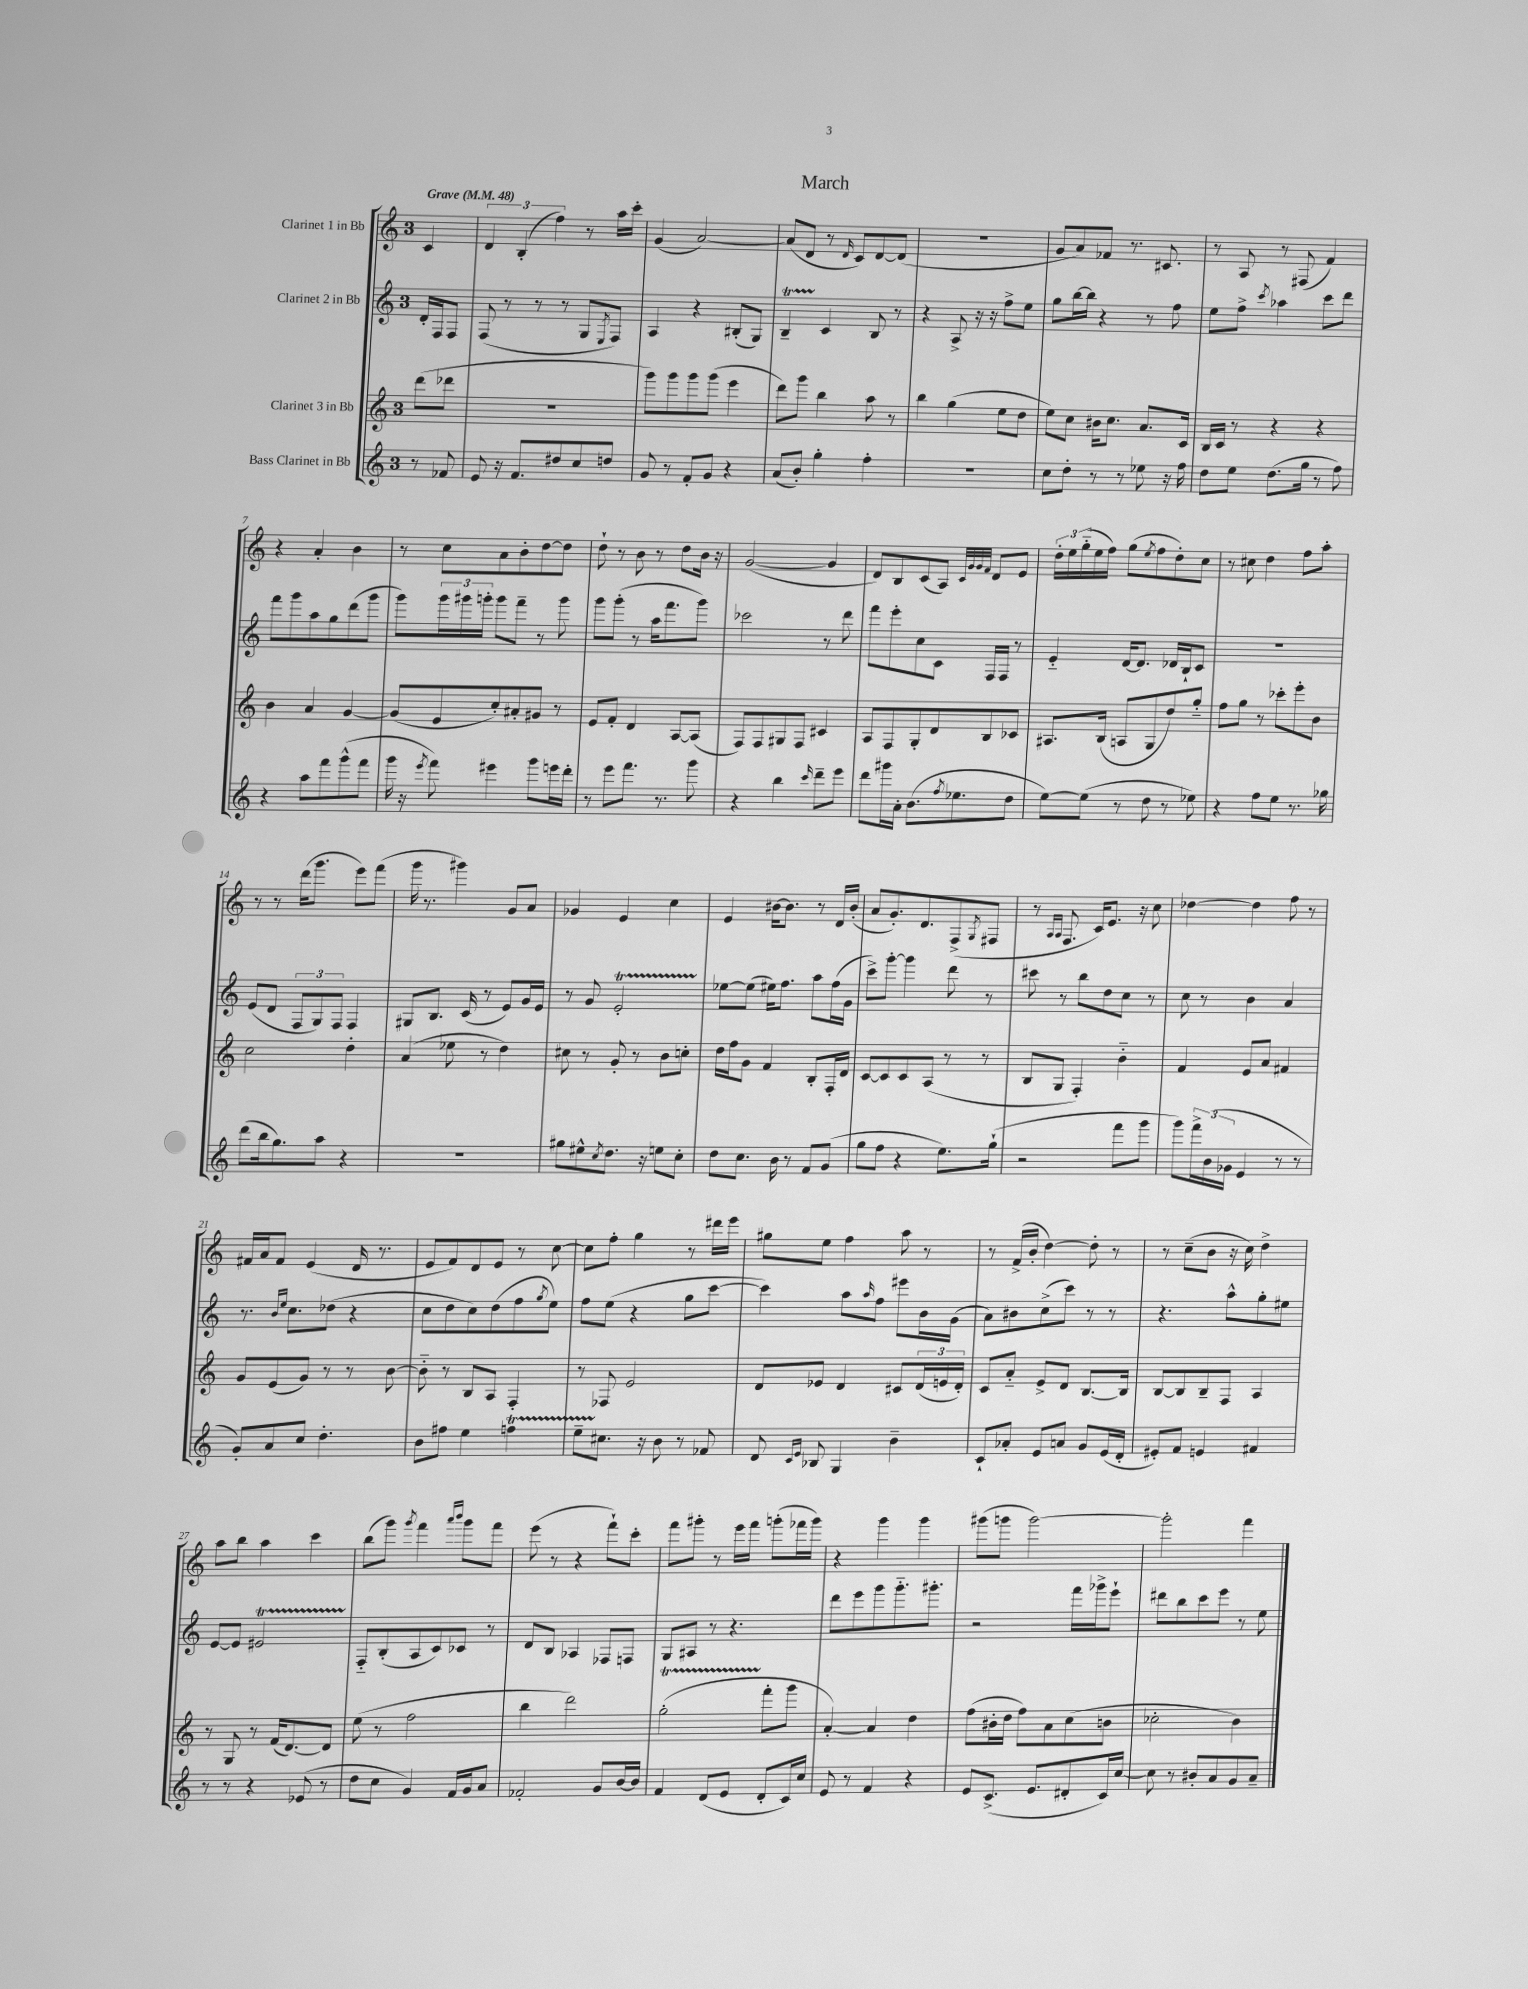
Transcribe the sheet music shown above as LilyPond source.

\header { title = "March" }
<<
\new StaffGroup <<
\new Staff = "s0" \with { instrumentName = "Clarinet 1 in Bb" } {
    \clef treble \key c \major \once \override Staff.TimeSignature.style = #'single-digit \time 3/4 \partial 4 \tempo "Grave" 4 = 48
    c'4 |
    \tuplet 3/2 { d'4 b4-.( f''4) } r8 a''16 c'''16-. |
    g'4( a'2~) |
    a'8( d'8 r8 \grace { d'16 } c'8) d'8~ d'8( |
    R2. |
    g'8 a'8) fes'8 r8. cis'8. |
    r8 a8 r8 fis8( f'4) |
    r4 a'4-. b'4 |
    r8 c''8 a'8 b'8-. d''8~ d''8 |
    d''8-! r8 b'8 r8 d''8 b'16 r16 |
    g'2~( g'4 |
    d'8) b8 c'8( a8) \grace { c'32 g'32 g'32 f'32 } d'8 e'8 |
    \tuplet 3/2 { d''16-. e''16 g''16-_( } e''16 f''16) g''8( \acciaccatura { e''8 } f''8 d''8-.) c''8 |
    r8 cis''8 d''4 f''8 a''8-. |
    r8 r8 d'''16( g'''8. e'''8) f'''8( |
    g'''16 r8. gis'''4) g'8 a'8 |
    ges'4 e'4 c''4 |
    e'4 bis'16~ bis'8. r8 d'16 bis'16-.( |
    a'8 g'8.-.) d'8. f8->( \acciaccatura { g8 } fis8 |
    r8 \grace { a16 a16 } f8. c'16) e'8. r16 c''8 |
    des''4~ des''4 f''8 r8 |
    fis'16 a'16 fis'8 e'4( d'16 r8. |
    e'8 f'8) d'8 e'8 r8 c''8~ |
    c''8 f''8-. g''4 r8 dis'''16 e'''16 |
    gis''8 e''8 f''4 a''8 r8 |
    r8 f'16->( b'16-. d''4~) d''8-. r8 |
    r8 c''8--( b'8 r16 c''16) d''4-> |
    a''8 b''8 a''4 c'''4 |
    b''8( g'''8) \acciaccatura { g'''8 } f'''4 \grace { a'''16 b'''16 } g'''8 f'''8 |
    e'''8( r8 r4 f'''8-!) c'''8-. |
    f'''8 gis'''8-. r8 e'''16 f'''16 g'''8-.( fes'''16 g'''16) |
    r4 g'''4 g'''4 |
    gis'''8( g'''8 g'''2~) |
    g'''2-. f'''4 \bar "|." |
}
\new Staff = "s1" \with { instrumentName = "Clarinet 2 in Bb" } {
    \clef treble \key c \major \once \override Staff.TimeSignature.style = #'single-digit \time 3/4 \partial 4
    d'16-. f16 f8 |
    f8( r8 r8 r8 g8 \acciaccatura { e8 } f8) |
    a4 r4 bis8-.( g8) |
    b4--\startTrillSpan c'4\stopTrillSpan b8 r8 |
    r4 a8-> r16 r16 f''8-> e''8 |
    g''8 b''16~ b''16 r4 r8 f''8 |
    e''8 f''8-> \acciaccatura { c'''8 } aes''4 c'''8 d'''8 |
    f'''8 g'''8 a''8 g''8 d'''8( g'''8 |
    g'''8) \tuplet 3/2 { g'''16 gis'''16 g'''16-. } g'''8 f'''8-- r8 g'''8 |
    g'''8 g'''8-.( r8 a''16 f'''8. g'''8) |
    ces'''2 r8 d'''8 |
    f'''8 e'''8-. c''8 c'8 f16 f16 r8 |
    e'4-_ d'16~ d'8. des'16 b16-! c'8 |
    R2. |
    e'8( d'8 \tuplet 3/2 { f8 g8) f8 } f4 |
    gis8 b8. c'16( r8 e'8) g'16 e'16 |
    r8 g'8 e'2-.\startTrillSpan |
    ees''8~\stopTrillSpan ees''8( eis''16) f''8. a''8 f''16( g'16 |
    c'''8->) g'''8~-. g'''4 d'''8 r8 |
    cis'''8 r8 b''8 d''8 c''8 r8 |
    c''8 r8 b'4 a'4 |
    r8. \grace { b'16 e''16 } c''8. des''8( r4 |
    c''8 d''8 c''8) d''8( f''8 \acciaccatura { g''8 } e''8) |
    f''8 e''8( r4 g''8 c'''8~ |
    c'''4) a''8 \grace { a''16 } f''8 eis'''8 b'16 g'16( |
    a'8) bis'8 c''8->( c'''8) r8 r8 |
    r4. a''8-^ g''8-. eis''8 |
    e'8~ e'8 eis'2\startTrillSpan |
    f8-_\stopTrillSpan b8-.( a8 c'8) ces'8 r8 |
    d'8 b8 aes4 fes8 f8 |
    g8 ais8 r8 r4. |
    d'''8 e'''8 g'''8 g'''8.-_ gis'''8.-. |
    r2 f'''16 ges'''16-> e'''8-! |
    dis'''8 b''8 c'''8 e'''8 r8 e''8 \bar "|." |
}
\new Staff = "s2" \with { instrumentName = "Clarinet 3 in Bb" } {
    \clef treble \key c \major \once \override Staff.TimeSignature.style = #'single-digit \time 3/4 \partial 4
    d'''8( des'''8 |
    R2. |
    g'''8) g'''8 g'''8 g'''8( e'''4 |
    d'''8) g'''8 b''4 a''8 r8 |
    b''4 g''4( e''8 d''8 |
    e''8) c''8 bis'16 c''8. a'8. c'16 |
    b16 c'16 r8 r4 r4 |
    b'4 a'4 g'4~ |
    g'8( e'8 c''8-.) ais'8-. gis'8 r8 |
    e'8 f'8-. d'4 a8~ a8( |
    f8) f8 gis8 f8 cis'4 |
    a8 f8 g8-. d'8 b8 ces'8 |
    ais8. b16( a8 g8 d''8) g''8-_ |
    f''8 g''8 r8 ces'''8-. e'''8-. b'8 |
    c''2 d''4-. |
    a'4( ees''8 r8 d''4) |
    cis''8 r8 g'8-. r8 b'8 c''8-. |
    d''16 f''16 g'8 f'4 b8-. f16-. d'16 |
    c'8~ c'8 c'8 a8( r8 r8 |
    b8 g8 f4-.) b'4-_ |
    f'4 e'8 a'8 fis'4 |
    g'8 e'8( g'8) r8 r8 b'8~ |
    b'8-_ r8 b8 a8 f4-. |
    r8 fes8 e'2 |
    d'8 ees'8 d'4 cis'8 \tuplet 3/2 { d'16( e'16 d'16-.) } |
    c'8 a'8-_ e'8-> d'8 b8.~ b16 |
    b8~ b8 b8-- f8 a4 |
    r8 g8 r8 f'16( d'8.~) d'8 |
    e''8( r8 f''2 |
    b''4 d'''2) |
    g''2-.\startTrillSpan( f'''8-.\stopTrillSpan g'''8 |
    a'4~-.) a'4 d''4 |
    f''8( bis'16-. d''16 f''8) a'8 c''8( b'8 |
    ces''2-. b'4) \bar "|." |
}
\new Staff = "s3" \with { instrumentName = "Bass Clarinet in Bb" } {
    \clef treble \key c \major \once \override Staff.TimeSignature.style = #'single-digit \time 3/4 \partial 4
    r8 fes'8 |
    e'8 r16 f'8. dis''8 c''8 d''8 |
    g'8 r8 f'8-. g'8 r4 |
    a'8( b'8-.) g''4-. f''4-. |
    R2. |
    c''8 d''8-. r8 r8 ees''8 r16 f''16 |
    d''8 e''8 d''8.( g''16 r8 f''8) |
    r4 a''8 f'''8 g'''8-^( f'''8 |
    g'''16 r16 \acciaccatura { e'''8 } f'''8) eis'''4 g'''8 e'''16 d'''16-. |
    r8 e'''8 f'''8. r8. g'''8 |
    r4 b''4 \grace { c'''16 } d'''8-- e'''8 |
    d'''8 gis'''16 a'16-. b'8.( \acciaccatura { f''8 } ees''8. d''8 |
    e''8~) e''8( r8 d''8 r8 ees''8) |
    r4 f''8 e''8 r8. ges''16 |
    d'''8( b''16 g''8.) a''8 r4 |
    R2. |
    gis''8 eis''8-^ \acciaccatura { c''8 } d''8. r16 e''8 c''8-. |
    d''8 c''8. b'16 r8 f'8 g'8( |
    g''8 f''8 r4 e''8.) g''16-!( |
    r2 f'''8 g'''8 |
    g'''8) \tuplet 3/2 { f'''16-> b'16( ges'16 } e'4 r8 r8 |
    g'8-.) a'8 c''8 d''4.-. |
    b'8 fis''8 e''4 f''4\startTrillSpan |
    e''8-- cis''8.\stopTrillSpan r16 b'8 r8 fes'8 |
    d'8 \grace { c'16 e'16 } bes8 g4 b'4-- |
    c'8-! aes'8-. e'8 a'8 g'8 e'16( d'16-. |
    eis'8-.) f'8 e'4 fis'4 |
    r8 r8 r4 ees'8( r8 |
    d''8 c''8 g'4) f'16 g'16 a'8 |
    fes'2-. g'8 b'16~ b'16 |
    f'4 d'8( e'8 d'8-. c'16) c''16 |
    e'8 r8 f'4 r4 |
    e'8 c'8.->( e'8. dis'8-. c'16) c''16~ |
    c''8 r8 bis'8-. a'8 g'8 a'8-- \bar "|." |
}
>>
>>
